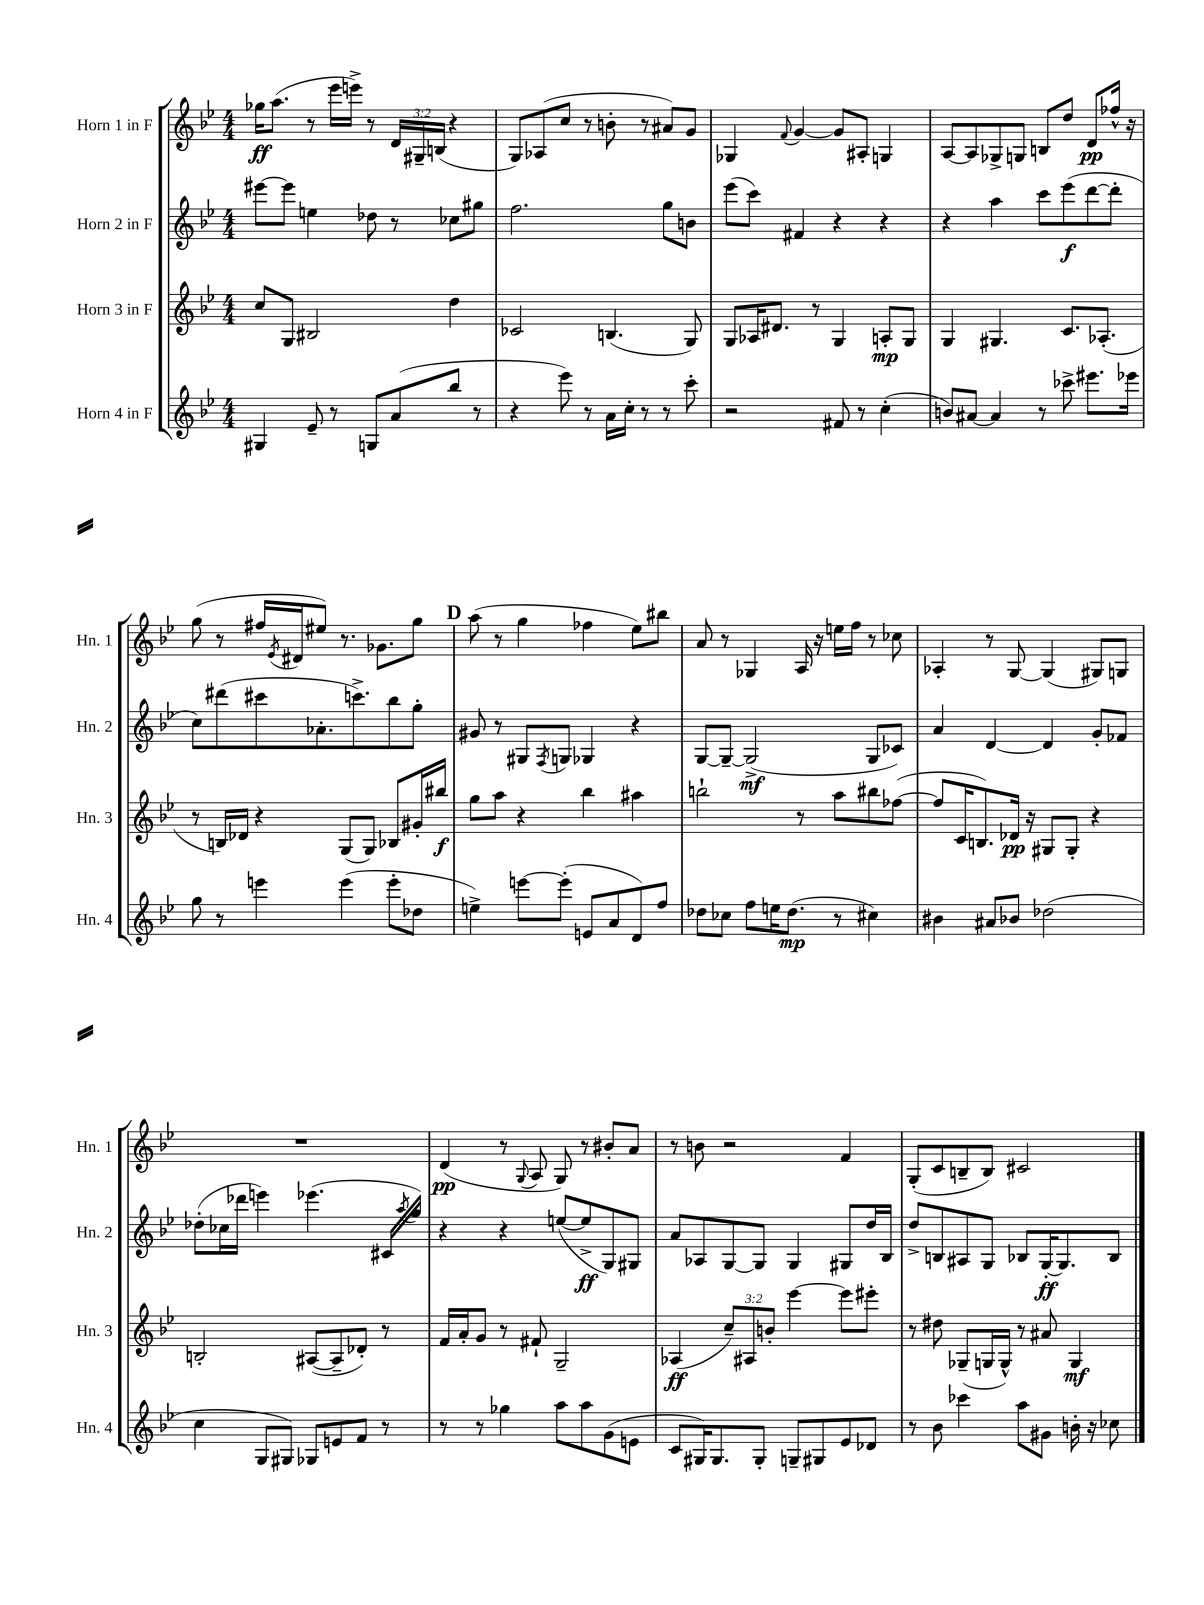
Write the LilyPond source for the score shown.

<<
\new StaffGroup <<
\new Staff = "s0" \with { instrumentName = "Horn 1 in F" shortInstrumentName = "Hn. 1" } {
    \clef treble \key bes \major \numericTimeSignature \time 4/4 \override Staff.TupletNumber.text = #tuplet-number::calc-fraction-text
    ges''16\ff a''8.( r8 ees'''16 e'''16->) r8 \tuplet 3/2 { d'16 gis16-- b16( } r4 |
    g8) aes8( c''8 r8 b'8-. r8 ais'8) g'8 |
    ges4 \appoggiatura { f'8 } g'4~ g'8 ais8-. g4 |
    a8~ a8 ges8-> g8 b8 d''8 d'8\pp fes''16-^ r16 |
    g''8( r8 fis''16 \acciaccatura { ees'8 } dis'16 eis''8) r8. ges'8. g''8 |
    \mark \markup { \bold "D" } a''8( r8 g''4 fes''4 ees''8) bis''8 |
    a'8 r8 ges4 a16 r16 e''16 f''16 r8 ces''8 |
    aes4-. r8 g8~ g4( gis8) g8 |
    R1 |
    d'4\pp( r8 \appoggiatura { g8 } a8 g8) r8 bis'8-. a'8 |
    r8 b'8 r2 f'4 |
    g8-.( c'8 b8-- b8) cis'2 \bar "|." |
}
\new Staff = "s1" \with { instrumentName = "Horn 2 in F" shortInstrumentName = "Hn. 2" } {
    \clef treble \key bes \major \numericTimeSignature \time 4/4
    eis'''8~ eis'''8 e''4 des''8 r8 ces''8 gis''8 |
    f''2. g''8 b'8 |
    ees'''8( c'''8) fis'4 r4 r4 |
    r4 a''4 c'''8 ees'''8\f( d'''8~ d'''8-. |
    c''8) dis'''8( cis'''8 aes'8.-. c'''8.->) bes''8 g''8-. |
    \mark \markup { \bold "D" } gis'8 r8 gis8 \acciaccatura { f8 } g8 ges4 r4 |
    g8~ g8~-- g2->\mf( g8 ces'8) |
    a'4 d'4~ d'4 g'8-. fes'8 |
    des''8-.( ces''16 des'''16 e'''4) ees'''4.( cis'16 \acciaccatura { a''8 } g''16) |
    r4 r4 e''8~( e''8->\ff g8) gis8 |
    a'8 aes8 g8~ g8 g4 gis8 d''16 bes16 |
    d''8-> b8 ais8 g8 bes8 g16~-.\ff g8. bes8 \bar "|." |
}
\new Staff = "s2" \with { instrumentName = "Horn 3 in F" shortInstrumentName = "Hn. 3" } {
    \clef treble \key bes \major \numericTimeSignature \time 4/4 \override Staff.TupletNumber.text = #tuplet-number::calc-fraction-text
    c''8 g8 bis2 d''4 |
    ces'2 b4.( g8) |
    g8 aes16 dis'8. r8 g4 a8-.\mp g8 |
    g4 gis4. c'8. aes8.-.( |
    r8 b16) des'16 r4 g8( g8) bes8 gis'16-. bis''16\f |
    \mark \markup { \bold "D" } g''8 a''8 r4 bes''4 ais''4 |
    b''2-! r8 a''8 bis''8 fes''8~( |
    fes''8 c'16 b8.) des'16\pp r16 gis8 gis8-. r4 |
    b2-. ais8~( ais8-- des'8-.) r8 |
    f'16 a'16-. g'8 r8 fis'8-! g2-- |
    aes4\ff( \tuplet 3/2 { c''8--) ais8 b'8-. } ees'''4~ ees'''8 eis'''8-. |
    r8 dis''8 ges8--( g16 g16-^) r8 ais'8 g4\mf \bar "|." |
}
\new Staff = "s3" \with { instrumentName = "Horn 4 in F" shortInstrumentName = "Hn. 4" } {
    \clef treble \key bes \major \numericTimeSignature \time 4/4
    gis4 ees'8-- r8 g8 a'8( bes''8 r8 |
    r4 ees'''8) r8 a'16 c''16-. r8 r8 c'''8-. |
    r2 fis'8 r8 c''4-.( |
    b'8) ais'8~ ais'4 r8 ces'''8-> eis'''8. ees'''16 |
    g''8 r8 e'''4 e'''4( e'''8-. des''8 |
    \mark \markup { \bold "D" } e''4->) e'''8~ e'''8-.( e'8 a'8 d'8) f''8 |
    des''8 ces''8 f''8 e''16 des''8.\mp( r8 cis''4) |
    bis'4 ais'8 bes'8 des''2( |
    c''4 g8 gis8) ges8 e'8 f'8 r8 |
    r8 r8 ges''4 a''8 a''8 g'8( e'8 |
    c'8 gis16) gis8. gis8-. g8-- gis8 ees'8 des'8 |
    r8 bes'8 ces'''4 a''8 gis'8 b'16-. r16 ces''8 \bar "|." |
}
>>
>>
\layout { \context { \Score \remove "Bar_number_engraver" } }
